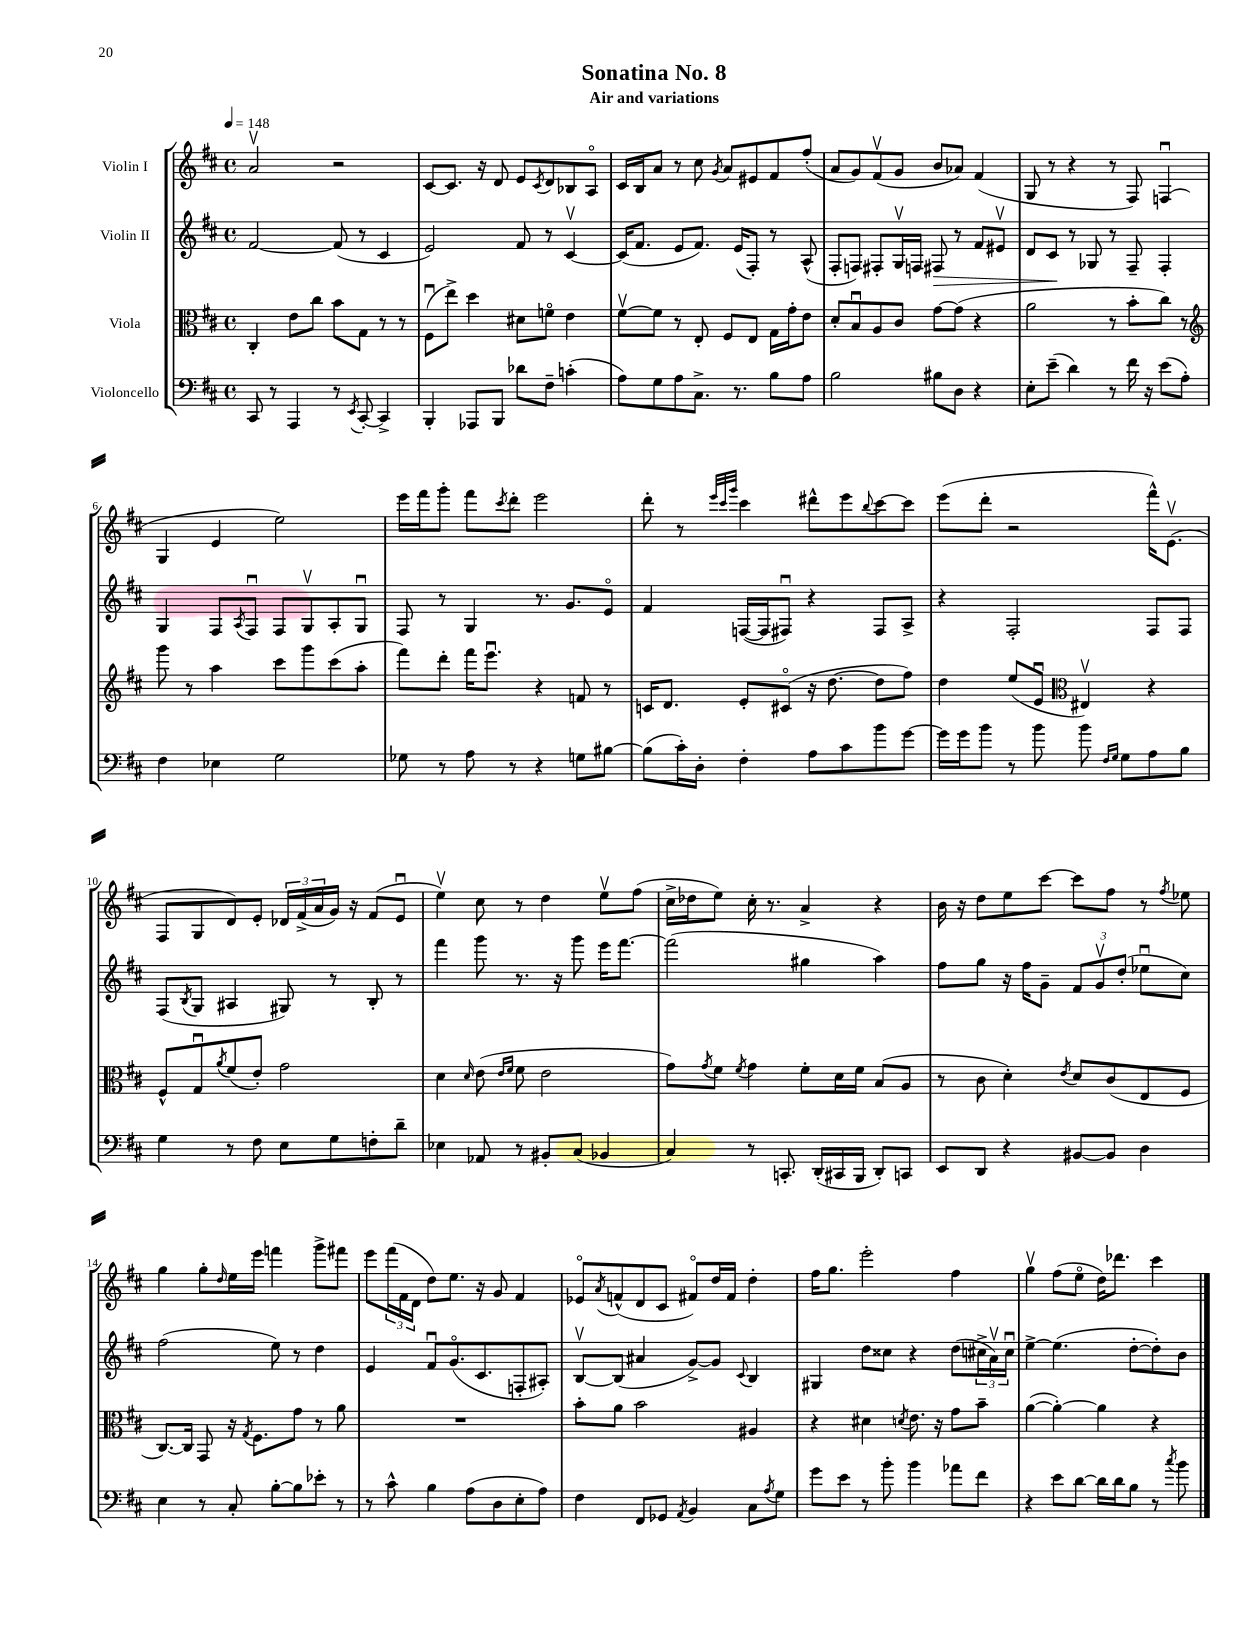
\header { title = "Sonatina No. 8" subtitle = "Air and variations" }
<<
\new StaffGroup <<
\new Staff = "s0" \with { instrumentName = "Violin I" } {
    \clef treble \key d \major \defaultTimeSignature \time 4/4 \tempo 4 = 148
    a'2\upbow r2 |
    cis'8~ cis'8. r16 d'8 e'8 \acciaccatura { cis'8 } d'8 bes8 a8\flageolet |
    cis'16 b16 a'8 r8 cis''8 \acciaccatura { g'8 } a'8 eis'8 fis'8 fis''8-.( |
    a'8 g'8) fis'8\upbow( g'8 b'8 aes'8) fis'4( |
    g8 r8 r4 r8 fis8) f4\downbow( |
    g4 e'4 e''2) |
    e'''16 fis'''16 g'''8-. fis'''8 \acciaccatura { cis'''8 } d'''8-. e'''2 |
    d'''8-. r8 \grace { e'''32 cis'''32 g'''32 } cis'''4 dis'''8-^ e'''8 \appoggiatura { b''8 } cis'''8~ cis'''8 |
    e'''8( d'''8-. r2 fis'''16-^) e'8.\upbow( |
    fis8 g8 d'8) e'8-. \tuplet 3/2 { des'16 fis'16->( a'16 } g'16) r16 fis'8( e'8\downbow |
    e''4\upbow) cis''8 r8 d''4 e''8\upbow fis''8( |
    cis''16-> des''16 e''8) cis''16-. r8. a'4-> r4 |
    b'16 r16 d''8 e''8 cis'''8~ cis'''8 fis''8 r8 \acciaccatura { fis''8 } ees''8 |
    g''4 g''8-. \grace { d''16 } e''16 e'''16 f'''4 g'''8-> fis'''8 |
    e'''8 \tuplet 3/2 { fis'''16( fis'16 d'16 } d''8) e''8. r16 g'8 fis'4 |
    ees'8\flageolet \acciaccatura { a'8 } f'8-^( d'8 cis'8 fis'8\flageolet) d''16 fis'16 d''4-. |
    fis''16 g''8. e'''2-. fis''4 |
    g''4\upbow fis''8( e''8\flageolet d''16) des'''8. cis'''4 \bar "|." |
}
\new Staff = "s1" \with { instrumentName = "Violin II" } {
    \clef treble \key d \major \defaultTimeSignature \time 4/4
    fis'2~ fis'8( r8 cis'4 |
    e'2) fis'8 r8 cis'4~\upbow |
    cis'16( fis'8. e'8 fis'8.) e'16( fis8-.) r8 a8-^( |
    fis8-. f8) fis8-. g16\upbow f16 fis8\> r8 fis'8 eis'8\upbow |
    d'8 cis'8\! r8 ges8 r8 fis8-- fis4-. |
    g4 fis8 \acciaccatura { a8 } fis8\downbow fis8 g8\upbow a8-. g8\downbow |
    fis8 r8 g4 r8. g'8. e'8\flageolet |
    fis'4 f16~( f16 fis8\downbow) r4 fis8 a8-> |
    r4 fis2-. fis8 fis8 |
    fis8( \acciaccatura { b8 } g8 ais4 gis8) r8 b8-. r8 |
    fis'''4 g'''8 r8. r16 g'''8 e'''16 fis'''8.~ |
    fis'''2( gis''4 a''4) |
    fis''8 g''8 r16 fis''16 g'8-- \tuplet 3/2 { fis'8 g'8\upbow d''8-.( } ees''8\downbow cis''8) |
    fis''2( e''8) r8 d''4 |
    e'4 fis'8\downbow g'8.\flageolet( cis'8. f8-. ais8-.) |
    b8~\upbow b8( ais'4 g'8~->) g'8 \appoggiatura { cis'8 } b4 |
    gis4 d''8 cisis''8 r4 d''8( \tuplet 3/2 { cis''16-> a'16\upbow) cis''16\downbow } |
    e''4~-> e''4.( d''8~-. d''8-.) b'8 \bar "|." |
}
\new Staff = "s2" \with { instrumentName = "Viola" } {
    \clef alto \key d \major \defaultTimeSignature \time 4/4
    cis4-. e'8 cis''8 b'8 g8 r8 r8 |
    fis8\downbow( e''8->) d''4 dis'8 f'8\flageolet e'4 |
    fis'8~\upbow fis'8 r8 e8-. fis8 e8 g16 g'16-. e'8 |
    d'8-. b8\downbow a8 cis'8 g'8~ g'8( r4 |
    a'2 r8 b'8-. cis''8) r8 |
    \clef treble g'''8 r8 a''4 cis'''8 g'''8 cis'''8( a''8-. |
    fis'''8) d'''8-. fis'''16 e'''8.\downbow r4 f'8 r8 |
    c'16 d'8. e'8-. cis'8\flageolet( r16 d''8.~ d''8 fis''8) |
    d''4 e''8( e'8\downbow \clef alto eis4\upbow) r4 |
    fis8-^ g8\downbow \acciaccatura { a'8 } fis'8( e'8-.) g'2 |
    d'4 \grace { d'16 } e'8( \grace { e'16 fis'16 } fis'8 e'2 |
    g'8) \acciaccatura { g'8 } fis'8 \acciaccatura { fis'8 } g'4 fis'8-. d'16 fis'16 b8( a8 |
    r8 cis'8 d'4-.) \acciaccatura { e'8 } d'8 cis'8( e8 fis8 |
    cis8.~) cis16 g,8 r16 \acciaccatura { g8 } fis8. g'8 r8 a'8 |
    R1 |
    b'8-. a'8 b'2 ais4 |
    r4 dis'4 \acciaccatura { d'8 } e'8. r16 g'8 b'8-- |
    a'4~( a'4~-.) a'4 r4 \bar "|." |
}
\new Staff = "s3" \with { instrumentName = "Violoncello" } {
    \clef bass \key d \major \defaultTimeSignature \time 4/4
    cis,8 r8 a,,4 r8 \acciaccatura { e,8 } cis,8~-. cis,4-> |
    b,,4-. aes,,8 b,,8 des'8 fis8-- c'4-.( |
    a8) g8 a8 cis8.-> r8. b8 a8 |
    b2 bis8 d8 r4 |
    e8-. e'8--( d'4) r8 fis'16 r16 e'8( a8-.) |
    fis4 ees4 g2 |
    ges8 r8 a8 r8 r4 g8 bis8~ |
    bis8( cis'16-.) d16-. fis4-. a8 cis'8 b'8 g'8~ |
    g'16 g'16 b'8 r8 b'8 b'8 \grace { fis16 g16 } g8 a8 b8 |
    g4 r8 fis8 e8 g8 f8-. d'8-- |
    ees4 aes,8 r8 bis,8-. cis8( bes,4 |
    cis4) r8 c,8.-. d,16-.( cis,16 b,,16 d,8-.) c,8 |
    e,8 d,8 r4 bis,8~ bis,8 d4 |
    e4 r8 cis8-. b8~-. b8 ees'8-. r8 |
    r8 cis'8-^ b4 a8( d8 e8-. a8) |
    fis4 fis,8 ges,8 \acciaccatura { a,8 } b,4 cis8 \acciaccatura { a8 } g8 |
    g'8 e'8 r8 b'8-. b'4 aes'8 fis'8 |
    r4 e'8 d'8~ d'16 d'16 b8 r8 \acciaccatura { cis''8 } b'8 \bar "|." |
}
>>
>>
